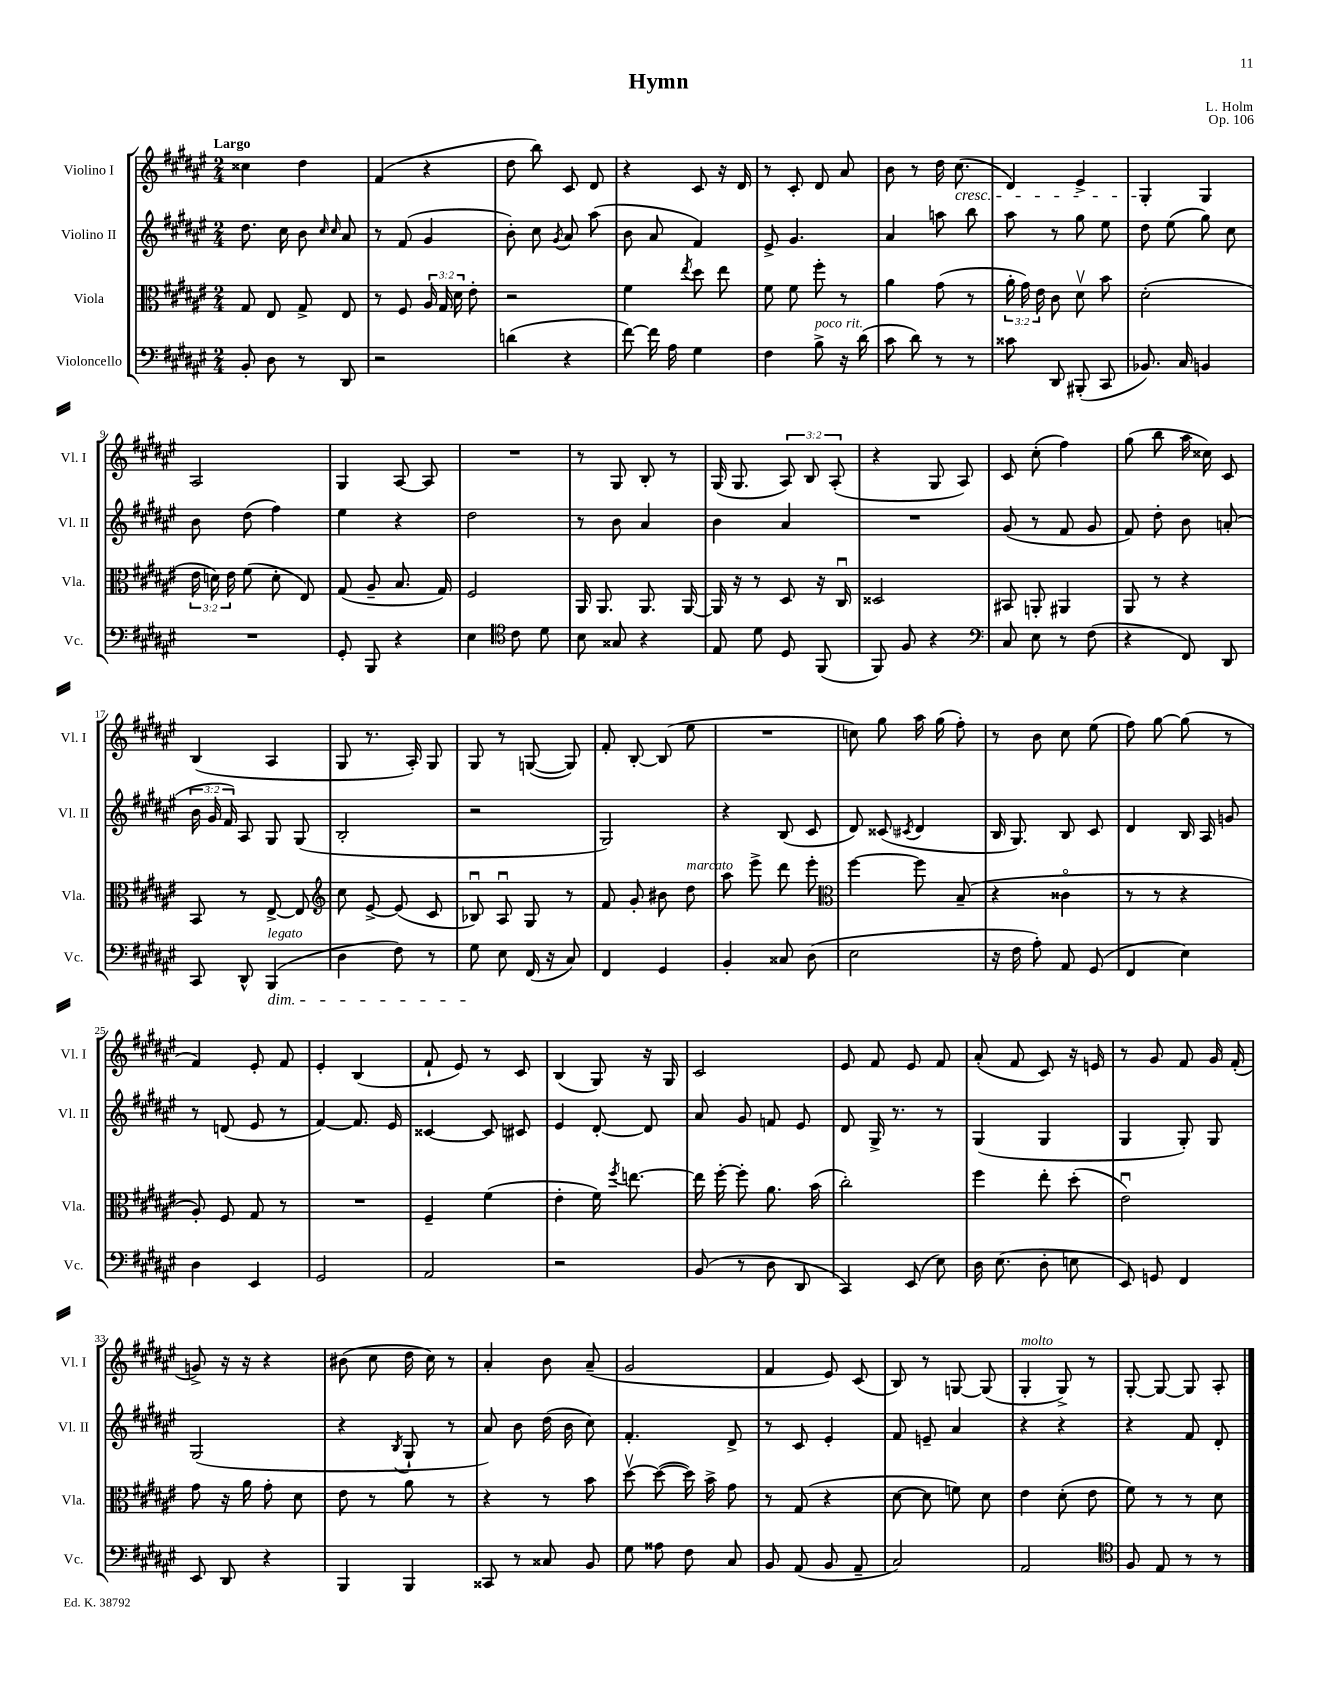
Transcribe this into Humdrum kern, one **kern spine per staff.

**kern	**kern	**kern	**kern
*staff4	*staff3	*staff2	*staff1
*clefF4	*clefC3	*clefG2	*clefG2
*k[f#c#g#d#a#e#]	*k[f#c#g#d#a#e#]	*k[f#c#g#d#a#e#]	*k[f#c#g#d#a#e#]
*M2/4	*M2/4	*M2/4	*M2/4
8BB'/	8G#/	8.dd#\	4cc##\
8D#\	8E#/	.	.
.	.	16cc#\	.
8r	8G#^/	8b\	4dd#\
.	.	16qqcc#/	.
.	.	16qqcc#/	.
8DD#/	8E#/	8a#/	.
=	=	=	=
2r	8r	8r	(4f#/
.	8F#/	(8f#/	.
.	24A#/	4g#/	4r
.	24G#/	.	.
.	24d#\	.	.
.	8e#'\	.	.
=	=	=	=
(4d\	2r	8b'\)	8dd#\
.	.	8cc#\	8bb\)
.	.	8qg#/	.
4r	.	8a#/	8c#/
.	.	(8aa#\	8d#/
=	=	=	=
[8f#\)	4f#\	8b\	4r
16f#\]	.	8a#/	.
16A#\	.	.	.
.	8qee#/	.	.
4G#\	8dd#\	4f#/)	8c#/
.	8ee#\	.	16r
.	.	.	16d#/
=	=	=	=
4F#\	8f#\	8e#^/	8r
.	8f#\	4.g#/	8c#'/
8B^\	8ff#'\	.	8d#/
16r	8r	.	8a#/
(16d#\	.	.	.
=	=	=	=
8c#\	4a#\	4a#/	8b\
8d#\)	.	.	8r
8r	(8g#\	8aa\	16dd#\
.	.	.	(8.cc#\
8r	8r	8bb\	.
=	=	=	=
8c##\	24a#'\	8aa#\	4d#/)
.	24g#\)	.	.
.	24e#\	.	.
8DD#/	8c#\	8r	.
(8BBB#'/	8d#v\	8gg#\	4e#^/
8CC#/	8b\	8ee#\	.
=	=	=	=
8.BB-/)	(2d#'\	8dd#\	4G#'/
.	.	(8ee#\	.
16C#/	.	.	.
4BB/	.	8gg#\)	4G#/
.	.	8cc#\	.
=	=	=	=
2r	24e#\	8b\	2A#/
.	24d\)	.	.
.	24e#\	.	.
.	(8f#\	(8dd#\	.
.	8d'\	4ff#\)	.
.	8E#/)	.	.
=	=	=	=
8GG#'/	(8G#/	4ee#\	4G#/
8BBB/	8A#~/	.	.
4r	8.B/	4r	[8A#/
.	.	.	8A#/]
.	16G#/)	.	.
=	=	=	=
4E#\	2F#/	2dd#\	2r
*clefC4	*	*	*
8c#\	.	.	.
8d#\	.	.	.
=	=	=	=
8B\	16AA#/	8r	8r
.	8.AA#/	.	.
8G##/	.	8b\	8G#/
4r	8.AA#/	4a#/	8B'/
.	.	.	8r
.	[16AA#/	.	.
=	=	=	=
8E#/	16AA#/]	4b\	(16G#/
.	16r	.	8.G#/
8d#\	8r	.	.
8D#/	8D#/	4a#/	12A#/)
.	.	.	12B/
(8FF#/	16r	.	.
.	.	.	(12A#'/
.	16C#u/	.	.
=	=	=	=
8FF#/)	2D##/	2r	4r
8F#/	.	.	.
4r	.	.	8G#/
.	.	.	8A#/)
=	=	=	=
*clefF4	*	*	*
8C#/	8BB#/	(8g#/	8c#/
8E#\	8AA'/	8r	(8cc#'\
8r	4AA#/	8f#/	4ff#\)
(8F#\	.	8g#/	.
=	=	=	=
4r	8AA#/	8f#/)	(8gg#\
.	8r	8dd#'\	8bb\
8FF#/)	4r	8b\	16aa#\
.	.	.	16cc##\)
8DD#/	.	(8a'/	8c#/
=	=	=	=
8CC#/	8BB/	24b\	(4B/
.	.	24g#/	.
.	.	24f#/)	.
8DD#^^/	8r	8A#/	.
(4BBB/	[8E#^/	8G#/	4A#/
.	8E#/]	(8G#/	.
=	=	=	=
*	*clefG2	*	*
4D#\	8cc#\	2B'/	8G#/
.	[8e#^/	.	8.r
8F#\)	(8e#/]	.	.
.	.	.	16A#'/)
8r	8c#/	.	8G#/
=	=	=	=
8G#\	8B-u/)	2r	8G#/
8E#\	8A#u/	.	8r
(16FF#/	8G#/	.	([8G/
16r	.	.	.
8C#/)	8r	.	8G/])
=	=	=	=
4FF#/	8f#/	2G#/)	8f#'/
.	8g#'/	.	[8B'/
4GG#/	8b#\	.	(8B/]
.	8dd#\	.	8ee#\
=	=	=	=
4BB'/	8aa#\	4r	2r
.	8eee#^\	.	.
8C##/	8ddd#\	(8B/	.
(8D#\	8eee#'\	8c#/	.
=	=	=	=
*	*clefC3	*	*
2E#\	[4ff#\	8d#/)	8cc\)
.	.	(8c##/	8gg#\
.	.	8qc#/	.
.	8ff#\]	4d#/	16aa#\
.	.	.	(16gg#\
.	(8B~/	.	8ff#'\)
=	=	=	=
16r	4r	16B/	8r
16F#\	.	8.G#/)	.
8A#'\)	.	.	8b\
8AA#/	4c##o\	8B/	8cc#\
(8GG#/	.	8c#/	(8ee#\
=	=	=	=
4FF#/	8r	4d#/	8ff#\)
.	8r	.	[8gg#\
4E#\)	4r	16B/	(8gg#\]
.	.	16A#/	.
.	.	8g/	8r
=	=	=	=
4D#\	8A#'/)	8r	4f#/)
.	8F#/	(8d/	.
4EE#/	8G#/	8e#/	8e#'/
.	8r	8r	8f#/
=	=	=	=
2GG#/	2r	[4f#/)	4e#'/
.	.	8.f#/]	(4B/
.	.	16e#/	.
=	=	=	=
2AA#/	4F#~/	[4c##/	8f#`/
.	.	.	8e#/)
.	(4f#\	8c##/]	8r
.	.	8c#/	8c#/
=	=	=	=
2r	4e#'\	4e#/	(4B/
.	16f#\)	[8d#'/	8G#/)
.	8qff#/	.	.
.	[8.ee\	.	.
.	.	8d#/]	16r
.	.	.	16G#/
=	=	=	=
(8BB/	16ee\]	8a#/	2c#/
.	[16ff#'\	.	.
8r	8ff#'\]	8g#/	.
8D#\	8.a#\	8f/	.
8DD#/	.	8e#/	.
.	(16b\	.	.
=	=	=	=
4CC#/)	2cc#'\)	8d#/	8e#/
.	.	16G#^/	8f#/
.	.	8.r	.
(8EE#/	.	.	8e#/
8E#\)	.	8r	8f#/
=	=	=	=
16D#\	4ff#\	(4G#/	(8a#'/
(8.E#\	.	.	.
.	.	.	8f#/
8D#'\	8ee#'\	4G#/	8c#/)
8E\	(8dd#'\	.	16r
.	.	.	16e/
=	=	=	=
8EE#/)	2e#u\)	4G#/	8r
8GG/	.	.	8g#/
4FF#/	.	8G#'/)	8f#/
.	.	8G#/	16g#/
.	.	.	(16f#'/
=	=	=	=
8EE#/	8g#\	(2G#/	8g^/)
8DD#/	16r	.	16r
.	16a#\	.	16r
4r	8g#'\	.	4r
.	8d#\	.	.
=	=	=	=
4BBB/	8e#\	4r	(8b#\
.	8r	.	8cc#\
.	.	8qB/	.
4BBB/	8a#\	8G#`/	16dd#\
.	.	.	16cc#\)
.	8r	8r	8r
=	=	=	=
8CC##/	4r	8a#/)	4a#'/
8r	.	8b\	.
8C##/	8r	(16dd#\	8b\
.	.	16b\	.
8BB/	8b\	8cc#\)	(8a#~/
=	=	=	=
8G#\	[8dd#v\	4.f#'/	2g#/
8A##\	(8dd#\_	.	.
8F#\	16dd#\])	.	.
.	16b^\	.	.
8C#/	8g#\	8d#^/	.
=	=	=	=
8BB/	8r	8r	4f#/
(8AA#/	(8G#/	8c#/	.
8BB/	4r	4e#'/	8e#/)
8AA#~/	.	.	(8c#/
=	=	=	=
2C#/)	[8d#\	8f#/	8B/)
.	8d#\]	8e~/	8r
.	8f\)	4a#/	[8G/
.	8d#\	.	(8G/]
=	=	=	=
2AA#/	4e#\	4r	4G#'/
.	(8d#'\	4r	8G#^/)
.	8e#\	.	8r
=	=	=	=
*clefC4	*	*	*
8F#/	8f#\)	4r	[8G#'/
8E#/	8r	.	8G#/_
8r	8r	8f#/	8G#/]
8r	8d#\	8d#'/	8A#'/
==	==	==	==
*-	*-	*-	*-
